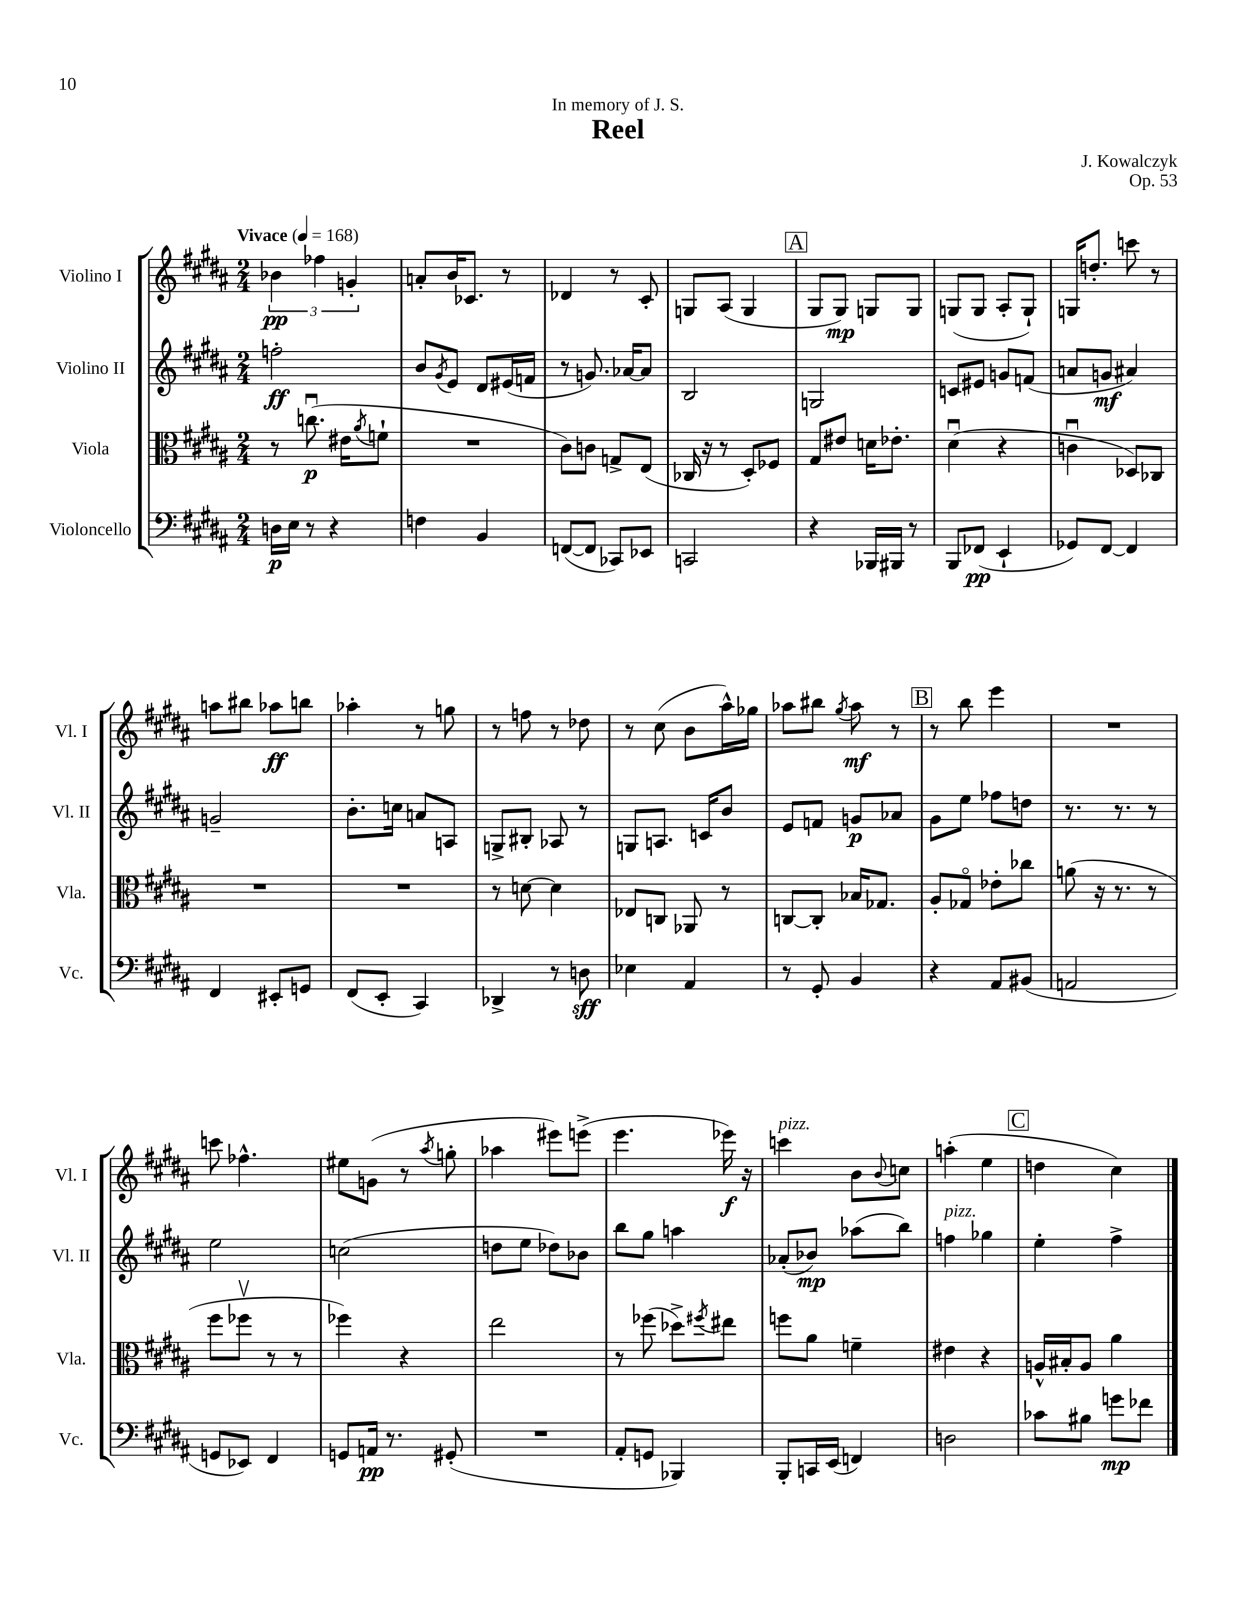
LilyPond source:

\header { title = "Reel" composer = "J. Kowalczyk" dedication = "In memory of J. S." opus = "Op. 53" }
<<
\new StaffGroup <<
\new Staff = "s0" \with { instrumentName = "Violino I" shortInstrumentName = "Vl. I" } {
    \clef treble \key b \major \numericTimeSignature \time 2/4 \tempo "Vivace" 4 = 168
    \tuplet 3/2 { bes'4\pp fes''4 g'4-. } |
    a'8-. b'16 ces'8. r8 |
    des'4 r8 cis'8-. |
    g8 ais8( g4 |
    \mark \markup { \box "A" } gis8 gis8\mp) g8 g8 |
    g8( g8 ais8-. g8-!) |
    g16 d''8.-. c'''8 r8 |
    a''8 bis''8 aes''8\ff b''8 |
    aes''4-. r8 g''8 |
    r8 f''8 r8 des''8 |
    r8 cis''8( b'8 ais''16-^) ges''16 |
    aes''8 bis''8 \acciaccatura { gis''8 } aes''8\mf r8 |
    \mark \markup { \box "B" } r8 b''8 e'''4 |
    R2 |
    c'''8 fes''4.-^ |
    eis''8 g'8( r8 \acciaccatura { ais''8 } g''8-. |
    aes''4 eis'''8) e'''8->( |
    e'''4. ees'''16\f) r16 |
    c'''4^\markup { \italic "pizz." } b'8 \appoggiatura { b'8 } c''8 |
    a''4-.( e''4 |
    \mark \markup { \box "C" } d''4 cis''4) \bar "|." |
}
\new Staff = "s1" \with { instrumentName = "Violino II" shortInstrumentName = "Vl. II" } {
    \clef treble \key b \major \numericTimeSignature \time 2/4
    f''2-.\ff |
    b'8 \acciaccatura { gis'8 } e'8 dis'8 eis'16( f'16 |
    r8 g'8.) aes'16~ aes'8 |
    b2 |
    \mark \markup { \box "A" } g2 |
    c'8 eis'8 g'8 f'8( |
    a'8 g'8\mf ais'4) |
    g'2-- |
    b'8.-. c''16 a'8 a8 |
    g8-> bis8-. aes8 r8 |
    g8 a8. c'16 b'8 |
    e'8 f'8 g'8\p aes'8 |
    \mark \markup { \box "B" } gis'8 e''8 fes''8 d''8 |
    r8. r8. r8 |
    e''2 |
    c''2( |
    d''8 e''8 des''8) bes'8 |
    b''8 gis''8 a''4 |
    aes'8-.( bes'8\mp) aes''8( b''8) |
    f''4^\markup { \italic "pizz." } ges''4 |
    \mark \markup { \box "C" } e''4-. fis''4-> \bar "|." |
}
\new Staff = "s2" \with { instrumentName = "Viola" shortInstrumentName = "Vla." } {
    \clef alto \key b \major \numericTimeSignature \time 2/4
    r8 c''8.\downbow\p( eis'16 \acciaccatura { ais'8 } f'8-! |
    R2 |
    cis'8) c'8 g8-> e8( |
    ces16 r16 r8 dis8-.) fes8 |
    \mark \markup { \box "A" } gis8 eis'8 d'16 ees'8.-. |
    dis'4\downbow( r4 |
    c'4\downbow des8) ces8 |
    R2 |
    R2 |
    r8 d'8~ d'4 |
    ees8 c8 aes,8 r8 |
    c8~ c8-. bes16 ges8. |
    \mark \markup { \box "B" } ais8-. ges8\flageolet ees'8-. ces''8 |
    a'8( r16 r8. r8 |
    fis''8 fes''8\upbow r8 r8 |
    fes''4) r4 |
    e''2 |
    r8 fes''8( des''8->) \acciaccatura { fis''8 } eis''8 |
    f''8 ais'8 f'4-- |
    eis'4 r4 |
    \mark \markup { \box "C" } a16-^ bis16-. a8 ais'4 \bar "|." |
}
\new Staff = "s3" \with { instrumentName = "Violoncello" shortInstrumentName = "Vc." } {
    \clef bass \key b \major \numericTimeSignature \time 2/4
    d16\p e16 r8 r4 |
    f4 b,4 |
    f,8~( f,8 ces,8) ees,8 |
    c,2 |
    \mark \markup { \box "A" } r4 bes,,16 bis,,16 r8 |
    b,,8 fes,8\pp( e,4-! |
    ges,8) fis,8~ fis,4 |
    fis,4 eis,8-. g,8 |
    fis,8( e,8-. cis,4) |
    des,4-> r8 d8\sff |
    ees4 ais,4 |
    r8 gis,8-. b,4 |
    \mark \markup { \box "B" } r4 ais,8 bis,8( |
    a,2 |
    g,8 ees,8) fis,4 |
    g,8 a,16\pp r8. gis,8-.( |
    R2 |
    ais,8-. g,8 bes,,4) |
    b,,8-. c,16 e,16( f,4) |
    d2 |
    \mark \markup { \box "C" } ces'8 bis8 g'8\mp fes'8 \bar "|." |
}
>>
>>
\layout { \context { \Score \remove "Bar_number_engraver" } }
